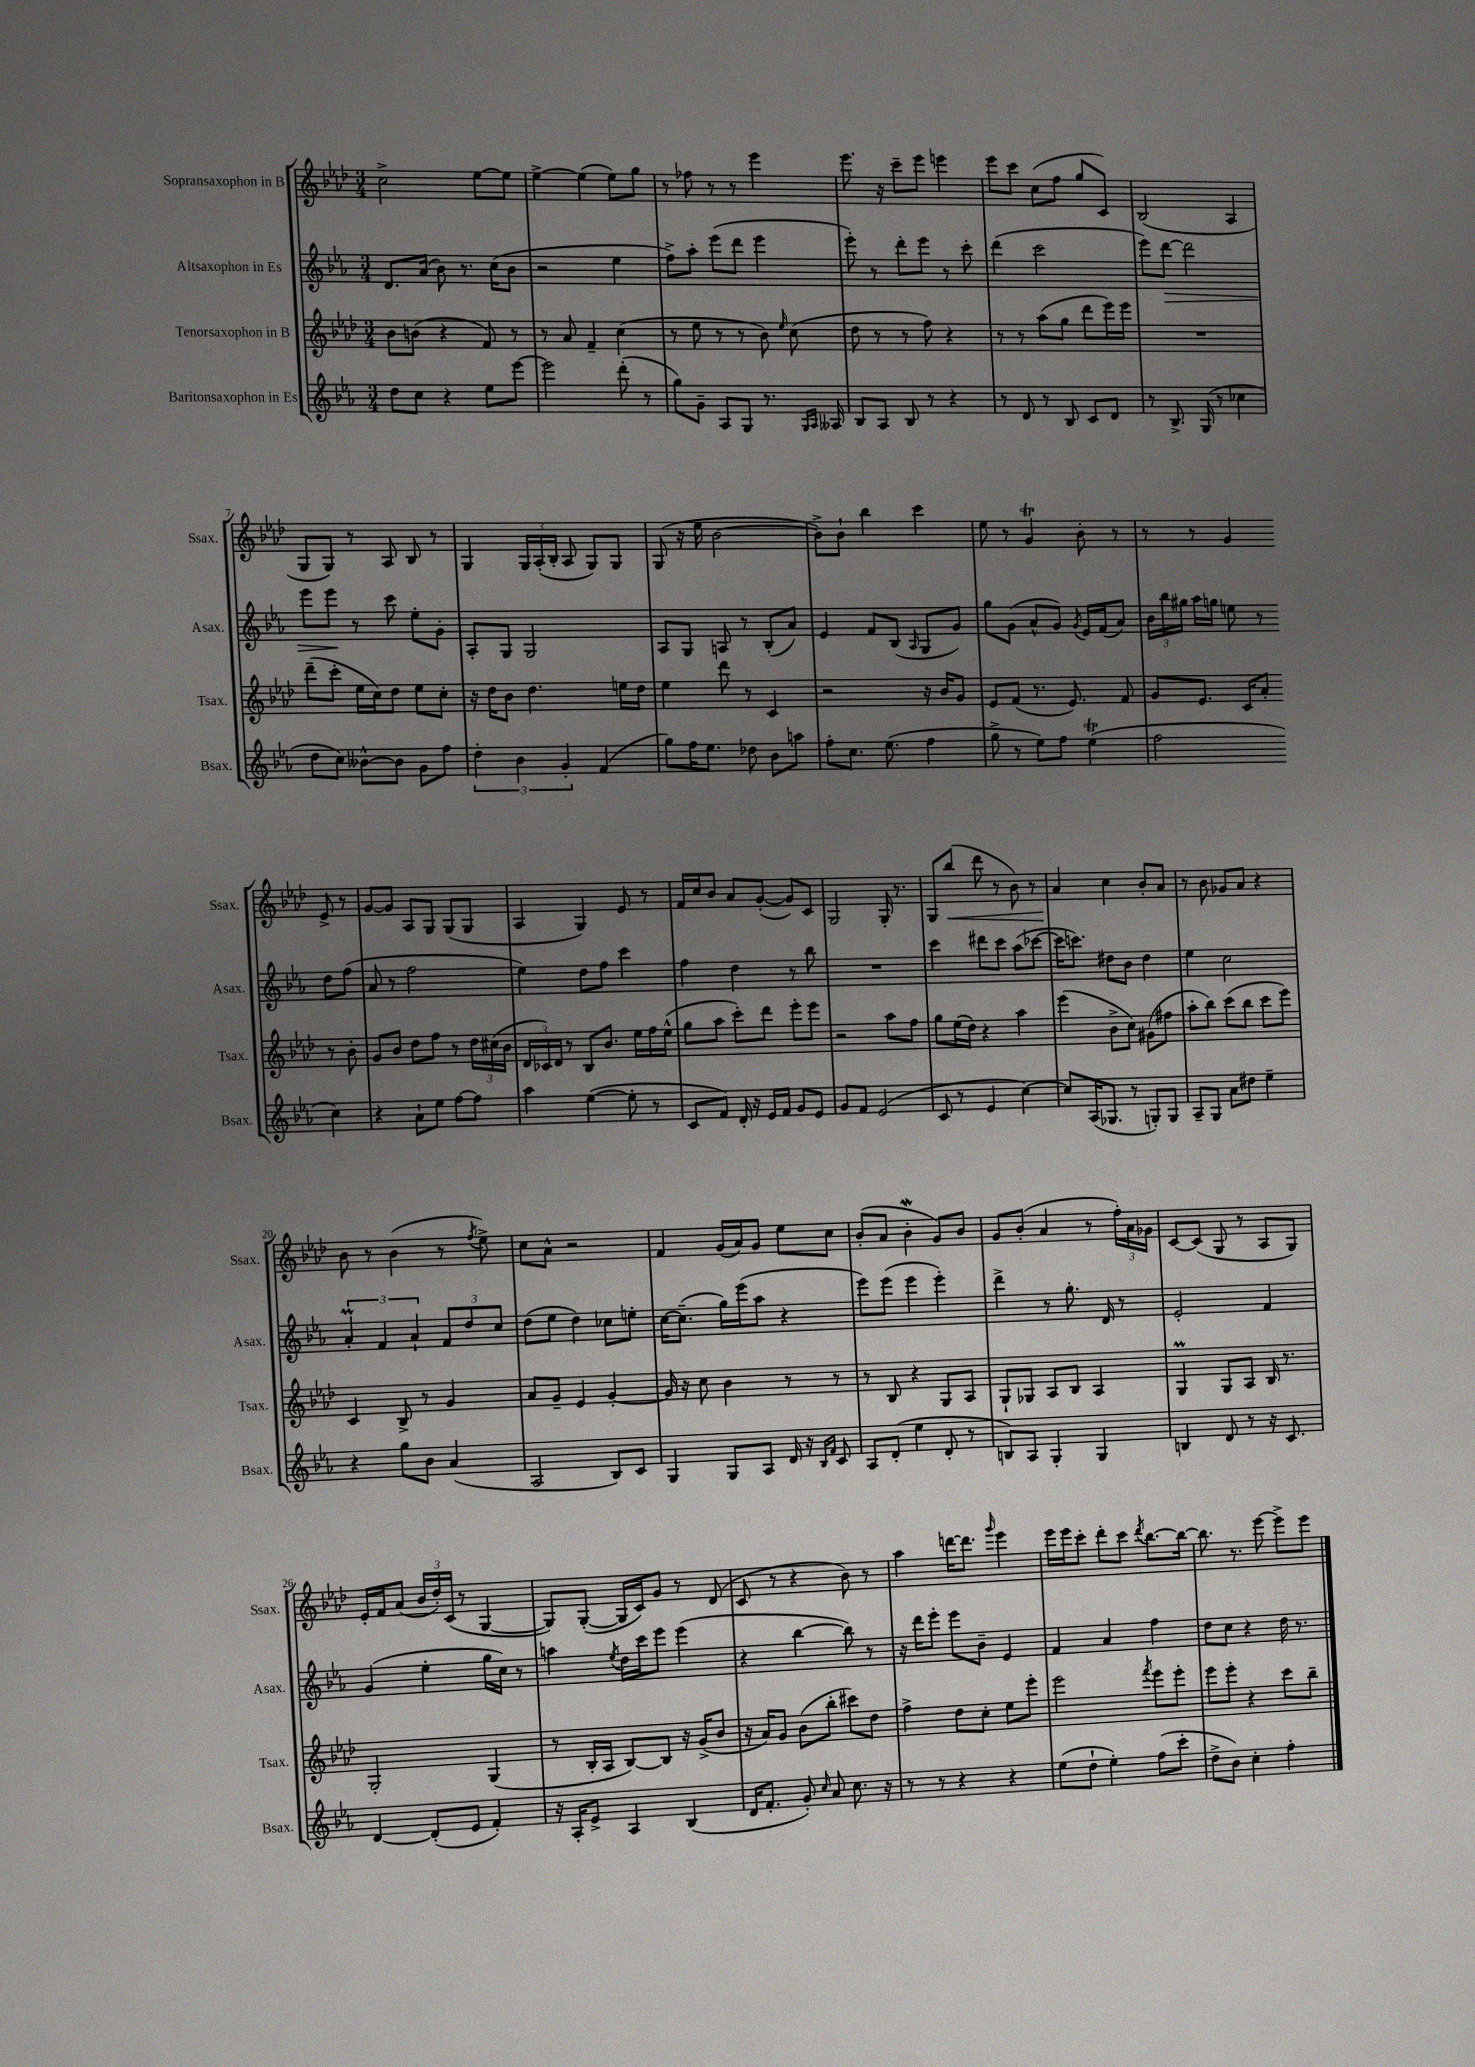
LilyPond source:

<<
\new StaffGroup <<
\new Staff = "s0" \with { instrumentName = "Sopransaxophon in B" shortInstrumentName = "Ssax." } {
    \clef treble \key aes \major \numericTimeSignature \time 3/4
    \autoBeamOff c''2-> ees''8[~ ees''8] |
    ees''4~-> ees''4( ees''8[) g''8] |
    r8 fes''8 r8 r8 ees'''4 |
    ees'''8. r16 c'''8[-- ees'''8] e'''4 |
    ees'''8[ c'''8] c''8[( f''8] g''8[ c'8]) |
    bes2( aes4 |
    g8[ g8]) r8 aes8 bes8 r8 |
    g4 \tuplet 3/2 { g16[ aes16-.( bes16]-. } aes8 g8[) g8] |
    g8( r16 ees''16 bes'2~ |
    bes'8[->) bes'8]-! bes''4 c'''4 |
    ees''8 r8 g'4\trill bes'8-. r8 |
    r8 r8 g'4 ees'8-> r8 |
    g'8[~ g'8] aes8[ g8] g8[( g8] |
    aes4 g4) ees'8 r8 |
    f'16[ c''16 bes'8] aes'8[ g'8]~-.( g'8[) c'8] |
    g2 g16-. r8. |
    g8[ bes''8]\<( des'''8 r8 bes'8) r8 |
    aes'4\! c''4 bes'8[-. aes'8] |
    r8 bes'8 ges'8[ aes'8] r4 |
    bes'8 r8 bes'4( r8 \acciaccatura { f''8 } ees''8->) |
    c''8[ aes'8]-^ r2 |
    f'4 g'16[( aes'16) g'8] ees''8[ c''8] |
    bes'8[-.( aes'8] bes'4-.\mordent g'8[) bes'8] |
    g'8[ bes'8]-.( aes'4 r8 \tuplet 3/2 { f''16[-.) aes'16 ges'16] } |
    c'8[~ c'8]( g8 r8 aes8[ g8]) |
    ees'16[-. f'16 aes'8]( \tuplet 3/2 { bes'16[ des''16-.) c'16]( } r8 g4~ |
    g8[) g8]~-.( g16[ c'16) g'8] r8 des'8( |
    c'8 r8 r4 bes'8) r8 |
    aes''4 d'''16[~ d'''8.] \grace { g'''16 } ees'''4 |
    ees'''16[ ees'''16 c'''8]-. des'''8[-. c'''8] \acciaccatura { des'''8 } bes''8.[~ bes''16]~ |
    bes''8. r8. ees'''8~ ees'''8[-> ees'''8] \bar "|." |
}
\new Staff = "s1" \with { instrumentName = "Altsaxophon in Es" shortInstrumentName = "Asax." } {
    \clef treble \key ees \major \numericTimeSignature \time 3/4
    \autoBeamOff d'8.[ aes'16]( bes'8) r8. c''16[( bes'8] |
    r2 ees''4 |
    f''8[->) aes''8]-. ees'''8[( d'''8] ees'''4 |
    ees'''8-.) r8 d'''8[-. ees'''8] r8 c'''8-. |
    d'''4( c'''2 |
    ees'''8[) d'''8]~\> d'''2 |
    ees'''8[ ees'''8]\! r8 c'''8 ees''8[-. g'8]-. |
    aes8[-. g8] g2 |
    aes8[ g8] a8 r8 bes8[-.( aes'8]) |
    ees'4 f'8[ bes8]( \grace { aes16 } g8[ g'8]) |
    g''8[ g'8]( aes'8[-^ g'8]) \acciaccatura { g'8 } ees'16[ f'16( aes'8]) |
    \tuplet 3/2 { bes'16[ bes''16 gis''16] } aes''16[ g''16] e''8 r8 d''8[ f''8]( |
    aes'8 r8 f''2 |
    ees''4) d''8[ f''8] c'''4 |
    f''4 d''4 r8 bes''8 |
    R2. |
    c'''4 dis'''8[ c'''8] aes''8[( ces'''8]~ |
    ces'''16[ c'''8.]) dis''8[ bes'8] dis''4 |
    ees''4 c''2 |
    \tuplet 3/2 { aes'4-.\prall f'4 aes'4-! } \tuplet 3/2 { f'8[ d''8 c''8] } |
    d''8[( ees''8] d''4) ces''8[ e''8]-. |
    c''16[~ c''8.]--( g''16[) ees'''16( aes''8] r4 |
    ees'''8[) ees'''8]( ees'''4 ees'''4-.) |
    d'''4-> r8 g''8.-. d'16 r8 |
    ees'2-. f'4 |
    g'4( ees''4-. g''16[ c''16]) r8 |
    a''4 \acciaccatura { ees''8 } d''16[ c'''16 ees'''8] ees'''4( |
    r4 bes''4~ bes''8) r8 |
    r16 d'''16[ ees'''8]-. ees'''8[ bes'8]-- ees'4 |
    f'4 aes'4 f''4 |
    d''8[ c''8] r4 d''16 r8. \bar "|." |
}
\new Staff = "s2" \with { instrumentName = "Tenorsaxophon in B" shortInstrumentName = "Tsax." } {
    \clef treble \key aes \major \numericTimeSignature \time 3/4
    \autoBeamOff bes'8[ b'8]( r4 f'8) r8 |
    r8 aes'8 f'4-- c''4( |
    r8 ees''8 r8 r8 bes'8) \grace { ees''16 } c''8( |
    des''8 r8 r8 f''8) r4 |
    r8 r8 aes''8[( g''8] des'''8[ ees'''16) ees'''16] |
    R2. |
    des'''8[--( c'''8]-. ees''16[ c''16) des''8] ees''8[ c''8]-. |
    r16 des''16[ bes'8] des''4. e''16[ des''16] |
    ees''4 des'''8 r8 c'4 |
    r2 r16 bes'16[ g'8] |
    ees'8[ f'8]( r8. ees'8.) f'8 |
    g'8[ ees'8.] c'16[ aes'8]-. r8 bes'8-. |
    g'8[ bes'8] des''8[ f''8] r8 \tuplet 3/2 { des''16[ cis''16( bes'16] } |
    \tuplet 3/2 { des'16[ ces'16) des'16] } r8 bes8[ bes'8.] ees''16[ f''16 ees''16]-^( |
    g''8[ aes''8] c'''8[-.) des'''8] ees'''8[-. ees'''8] |
    r2 aes''8[ f''8] |
    g''8[ ees''16( des''16]) r4 aes''4 |
    ees'''4( bes'8[-> c''8]) gis'8[( fis''8] |
    aes''8[-. bes''8]) c'''8[( bes''8] c'''8[ ees'''8]) |
    c'4 bes8-> r8 g'4 |
    aes'8[ g'8]-- ees'4 g'4~-. |
    g'16 r16 c''8 bes'4 r8 r8 |
    r8 bes8 r4 g8[ aes8] |
    g8[-! ges8] aes8[ bes8] aes4 |
    g4\prall g8[ aes8] bes16 r8. |
    g2-. g4( |
    r8 bes16[-. aes16] bes8[~) bes8] r16 g'16[->( bes'8] |
    r16 aes'16[) g'8] bes'8[( bes''8]-. cis'''8[) des''8] |
    f''4-> des''8[ c''8]-. ees''8[ ees'''8]-. |
    ees'''2 \acciaccatura { f'''8 } ees'''8[ ees'''8]-. |
    ees'''8[ ees'''8]-. r4 c'''8[ bes''8]-- \bar "|." |
}
\new Staff = "s3" \with { instrumentName = "Baritonsaxophon in Es" shortInstrumentName = "Bsax." } {
    \clef treble \key ees \major \numericTimeSignature \time 3/4
    \autoBeamOff d''8[ c''8] r4 ees''8[ ees'''8]~ |
    ees'''2 d'''8-.( r8 |
    g''8[) g'8]-- aes8[ g8] r8. \grace { g16[ aes16] } aeses16 |
    bes8[ aes8] bes8 r8 r4 |
    r8 d'8 r8 bes8 c'8[ d'8] |
    r8 bes8.-> g16( r8 ces''4 |
    d''8[ c''8]) beses'8[~-^ beses'8] g'8[ f''8] |
    \tuplet 3/2 { d''4-. bes'4 g'4-. } f'4( |
    g''8[) f''16 ees''8.] des''8 bes'8[ a''8] |
    f''8[-. c''8.] ees''8.( f''4 |
    g''8-> r8 ees''8[) f''8] ees''4\trill( |
    f''2 c''4) |
    r4 aes'8[-! ees''8] f''8[~ f''8] |
    aes''4 ees''4~( ees''8-. r8 |
    c'8[ f'8]) d'16-. r16 ees'16[ f'16] g'8[ ees'8] |
    g'8[ f'8] ees'2( |
    c'8 r8 ees'4 c''4~) |
    c''8[ aes16( ges8.] r8 g8[-.) g8] |
    aes8[-- g8] aes'8[ dis''8] ees''4-- |
    r4 g''8[ bes'8] aes'4( |
    aes2 bes8[) c'8] |
    g4 g8[ aes8] d'16 r16 \grace { bes16[ f'16] } c'8 |
    aes8[ d'8]-.( ees''4 d'8-. r8 |
    b8[) aes8] g4-. g4 |
    b4 d'8 r8 r16 c'8. |
    d'4~ d'8[-.( ees'8] f'4-.) |
    r16 aes16[-. ees'8]-> aes4 bes4( |
    d'16[ f'8.]-. g'8-.) \grace { c''16 } aes'8 c''8. r16 |
    r8 r8 r4 r4 |
    ees''8[( d''8]-! ees''4-.) f''8[( c'''8]-. |
    d''8[-> bes'8]) c''4-. f''4-. \bar "|." |
}
>>
>>
